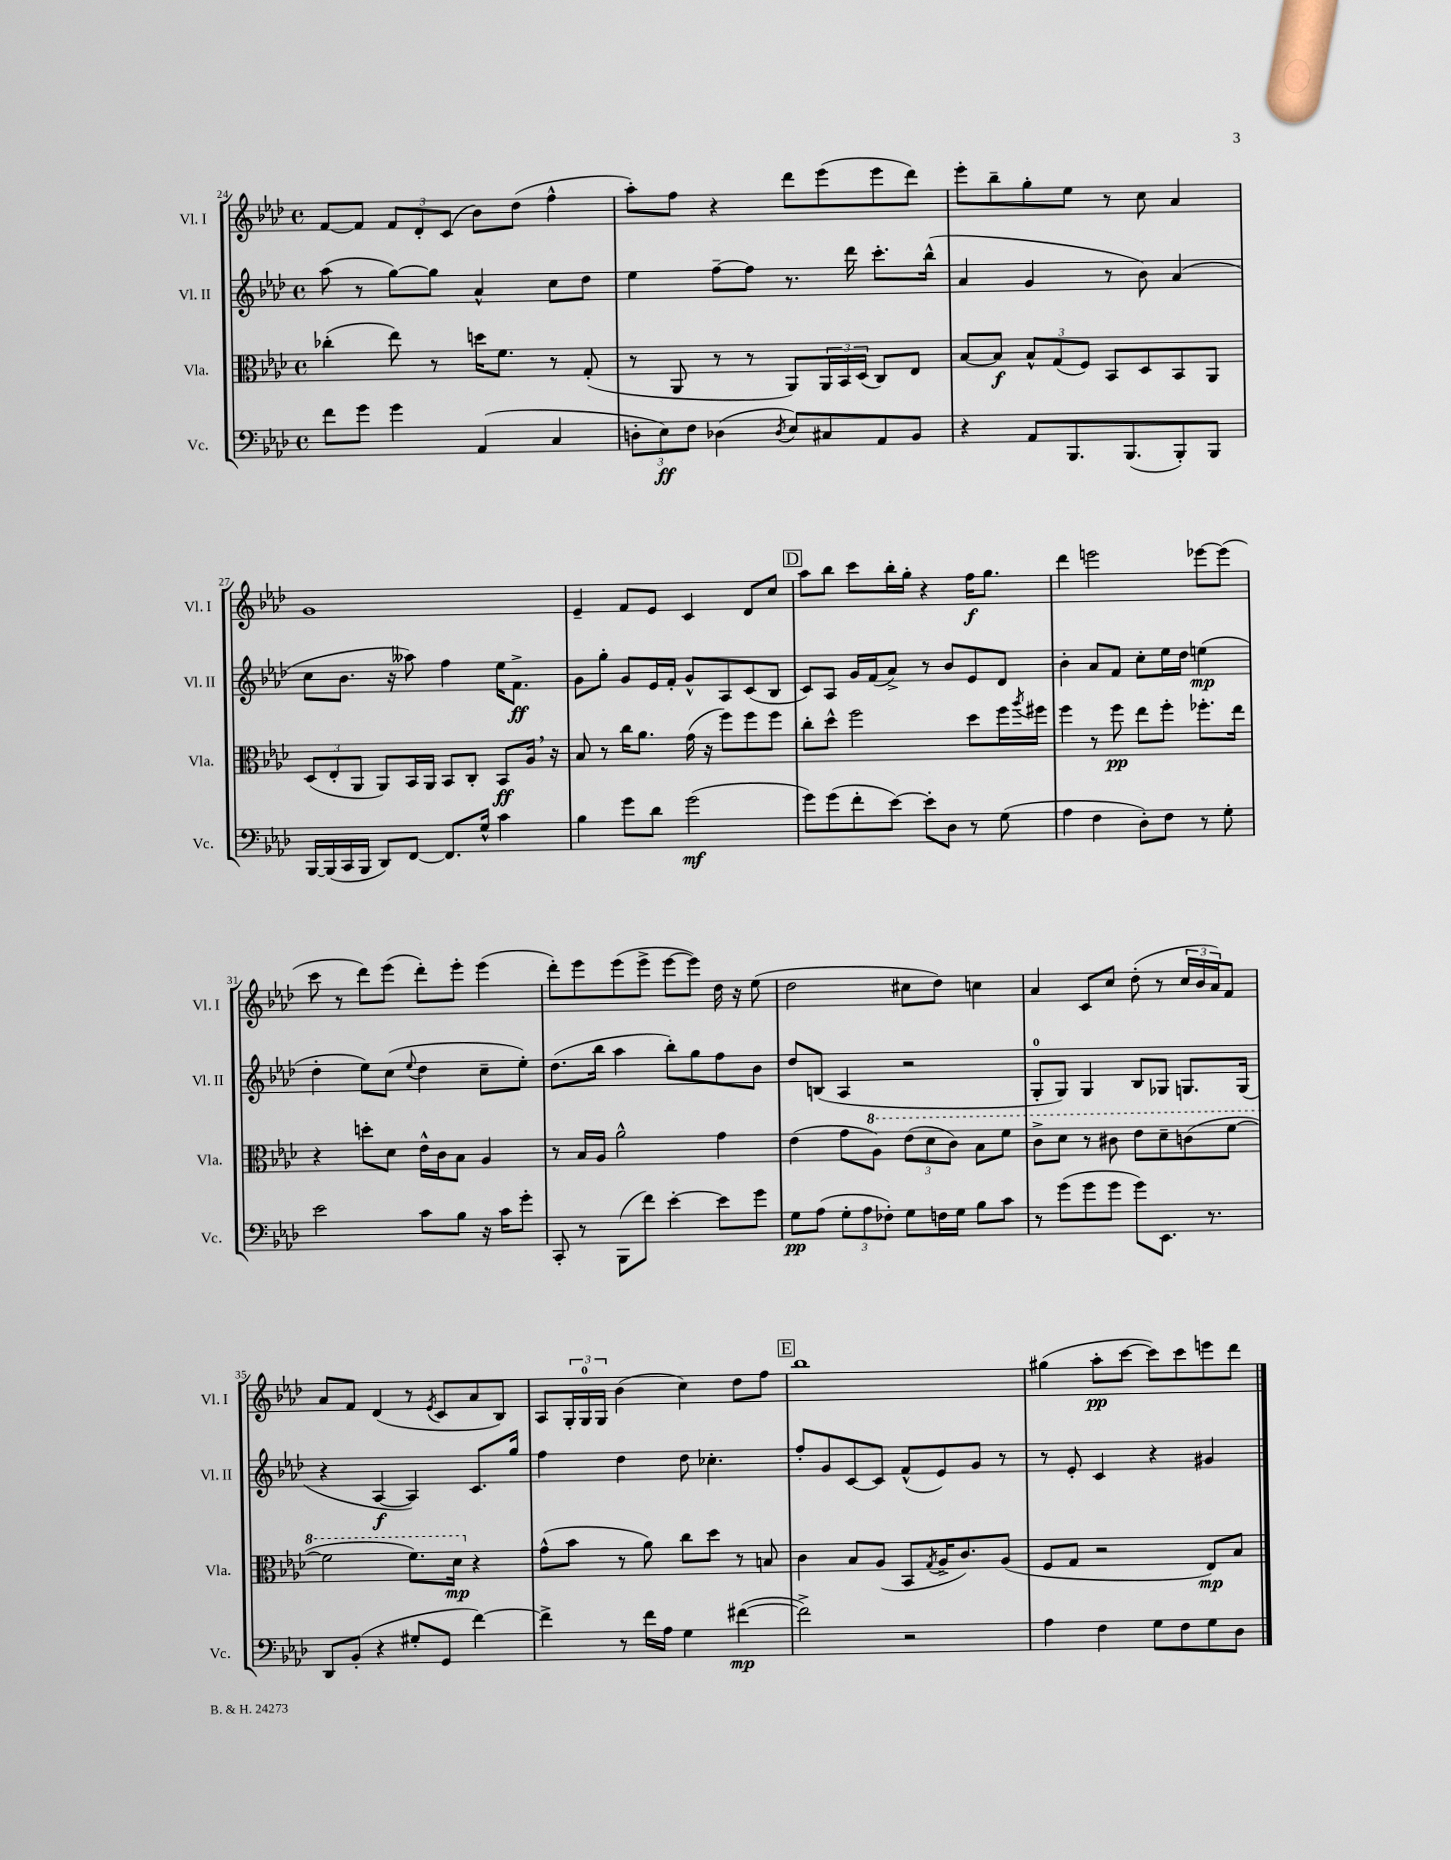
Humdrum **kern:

**kern	**kern	**kern	**kern
*staff4	*staff3	*staff2	*staff1
*clefF4	*clefC3	*clefG2	*clefG2
*k[b-e-a-d-]	*k[b-e-a-d-]	*k[b-e-a-d-]	*k[b-e-a-d-]
*M4/4	*M4/4	*M4/4	*M4/4
*met(c)	*met(c)	*met(c)	*met(c)
8f	(4cc-'	(8aa-	[8f
8g	.	8r	8f]
4g	8ee-)	[8gg)	12f
.	.	.	12d-'
.	8r	8gg]	.
.	.	.	(12c
(4AA-	16dd	4a-^^	8b-)
.	8.f	.	.
.	.	.	(8dd-
4C	8r	8cc	4ff^^
.	(8G'	8dd-	.
=	=	=	=
12D'	8r	4ee-	8aa-')
12E-)	.	.	.
.	8AA-	.	8ff
12F	.	.	.
(4D-	8r	[8ff~	4r
.	8r	8ff]	.
8qD-	.	.	.
8E-)	8AA-)	8.r	8ddd-
8C#	24AA-	.	(8eee-
.	24BB-	.	.
.	.	16ddd-	.
.	(24D-	.	.
8AA-	8C)	8.ccc'	8eee-
8BB-	8E-	.	8ddd-)
.	.	(16bb-^^	.
=	=	=	=
4r	[8B-	4a-	8eee-'
.	8B-]	.	8bb-~
8AA-	12B-^^	4g	8gg'
.	(12G	.	.
8.BBB-	.	.	8ee-
.	12F)	.	.
.	8BB-	8r	8r
(8.BBB-	.	.	.
.	8D-	8b-)	8cc
8BBB-')	8BB-	(4a-	4a-
8BBB-	8AA-	.	.
=	=	=	=
[16BBB-	(12D-	8cc	1g
(16BBB-]	.	.	.
.	12E-'	.	.
16CC	.	8.b-	.
.	12AA-	.	.
16BBB-	.	.	.
8DD-)	8AA-)	.	.
.	.	16r	.
[8FF	16BB-	8aa--)	.
.	16AA-	.	.
8.FF]	8BB-	4ff	.
.	8C'	.	.
16G^^	.	.	.
4c	8BB-	16ee-	.
.	.	8.f^	.
.	16A-	.	.
.	16r	.	.
=	=	=	=
4B-	8B-	8g	4e-~
.	8r	8gg'	.
8g	16cc	8g	8f
.	8.a-	.	.
8d-	.	16e-	8e-
.	.	16f'	.
(2g	(16g	8g^^	4c
.	16r	.	.
.	8ff)	8A-	.
.	8ff	(8c	8d-
.	8ff	8B-	8cc
=	=	=	=
8g)	8cc'	8c)	8aa-
(8g	8dd-^^	8A-	8bb-
8f'	2ff	16g	8ccc
.	.	(16f	.
[8e-)	.	8a-^)	16bb-'
.	.	.	16gg'
8e-']	.	8r	4r
8D-	.	8b-	.
8r	8dd-	8e-	16ff
.	.	.	8.gg
(8G	16ff	8d-	.
.	8qaa-	.	.
.	16ff#	.	.
=	=	=	=
4A-	4ff	4b-'	4ddd-
4F	8r	8a-	2eee
.	8ff	8f	.
8D-')	8ee-	8cc'	.
8F	8ff'	16ee-	.
.	.	16dd-	.
8r	8.ff-'	(4ee	[8eee-
8G'	.	.	(8eee-]
.	16ee-	.	.
=	=	=	=
2e-	4r	4dd-'	8ccc
.	.	.	8r
.	8dd'	8ee-)	8ddd-)
.	8d-	(8cc	(8eee-
.	.	8qqee-	.
8c	16e-^^	4dd-	8ddd-')
.	16c	.	.
8B-	8B-	.	8eee-'
16r	4A-	8cc~	(4eee-
16c	.	.	.
8g'	.	8ee-')	.
=	=	=	=
8CC'	8r	(8.dd-	8ddd-')
8r	16B-	.	8eee-
.	16A-	16bb-	.
(8BBB-	2a-^^	4aa-	(8eee-
8f)	.	.	8eee-^
[4e-'	.	8bb-')	[8eee-
.	.	8gg	8eee-])
8e-]	4g	8ff	16dd-
.	.	.	16r
8g	.	8b-	(8ee-
=	=	=	=
8G	(4e-	8dd-	2dd-
(8A-	.	(8B	.
12G'	8g	4A-	.
12A-	.	.	.
.	8a-)	.	.
12F-')	.	.	.
8G	(12ee-	2r	8cc#
.	12dd-	.	.
16F	.	.	8dd-)
.	12cc)	.	.
16G	.	.	.
8B-	8b-	.	4cc
8c	8ff	.	.
=	=	=	=
8r	8cc^	8G'	4a-
(8g	8dd-	8G)	.
8g	8r	4G	8c
8g	8cc#	.	8cc
8g)	8ee-	8B-	(8dd-'
8.EE-	8dd-~	8G-	8r
.	(8cc	8.G	24cc
.	.	.	24b-
8.r	.	.	.
.	.	.	24a-)
.	[8ff	.	8f
.	.	(16G	.
=	=	=	=
8DD-	2ff]	4r	8a-
(8BB-'	.	.	8f
4r	.	[4A-	(4d-
8G#'	8.ff)	4A-])	8r
.	.	.	8qe-
8GG	.	.	8c
.	16dd-	.	.
[4f)	4r	8.c	8a-
.	.	.	8B-)
.	.	16gg	.
=	=	=	=
4f^]	(8g^^	4ff	8A-
.	8b-	.	24G'
.	.	.	24G
.	.	.	24G
8r	8r	4dd-	(4b-
16f	8a-)	.	.
16A-	.	.	.
4G	8cc	8dd-	4cc)
.	8dd-	4.cc-'	.
([4f#	8r	.	8dd-
.	8B	.	8ff
=	=	=	=
2f#^])	4c	8ff'	1bb-
.	.	8g	.
.	8B-	[8c	.
.	(8A-	8c]	.
2r	8BB-	(8f^^	.
.	8qG	.	.
.	16A-^	8e-)	.
.	8.c)	.	.
.	.	8g	.
.	(8A-	8r	.
=	=	=	=
4A-	8F	8r	(4gg#
.	8G	8e-'	.
4F	2r	4c	8aa-'
.	.	.	[8ccc
8G	.	4r	8ccc])
8F	.	.	8ccc
8G	8E-)	4g#	8eee
8D-	8B-	.	8ddd-
==	==	==	==
*-	*-	*-	*-
